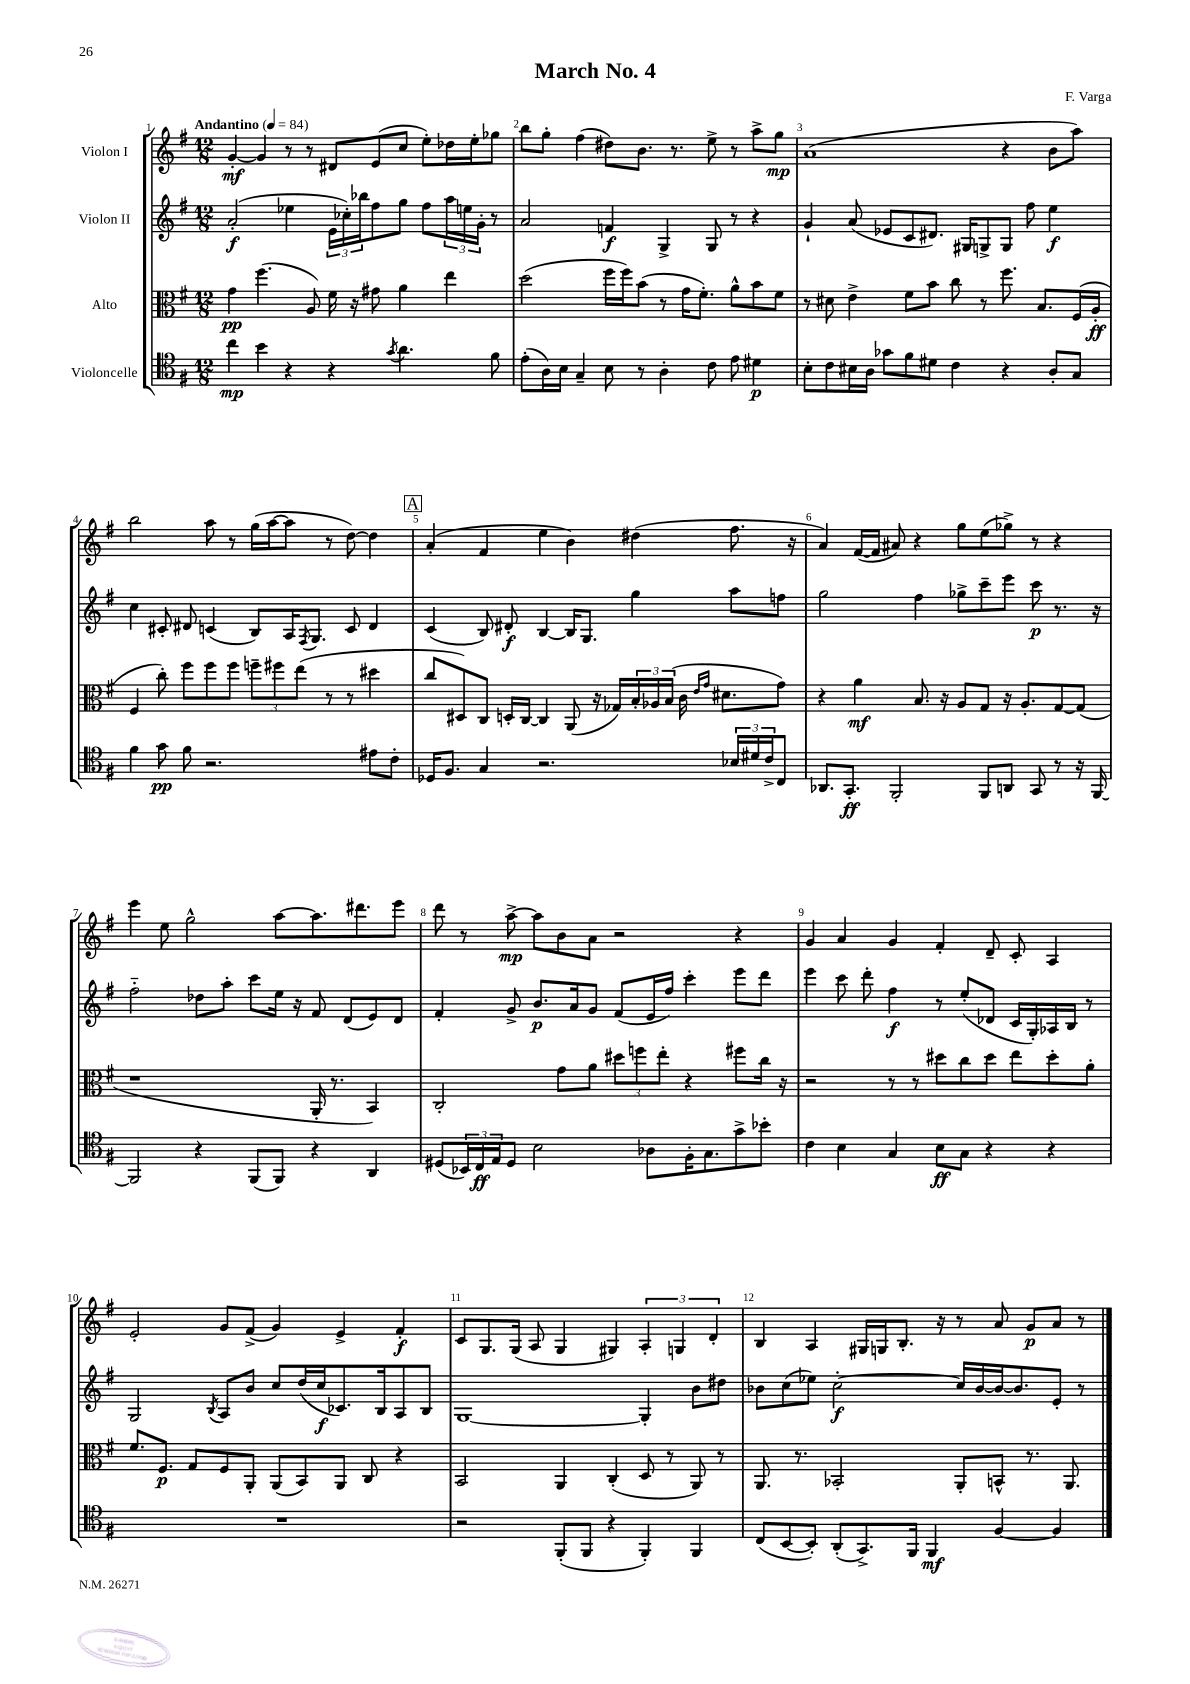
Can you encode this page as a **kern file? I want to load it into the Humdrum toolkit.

**kern	**dynam	**kern	**dynam	**kern	**dynam	**kern	**dynam
*part4	*part4	*part3	*part3	*part2	*part2	*part1	*part1
*staff4	*staff4	*staff3	*staff3	*staff2	*staff2	*staff1	*staff1
*I"Violoncelle	*	*I"Alto	*	*I"Violon II	*	*I"Violon I	*
*clefC4	*	*clefC3	*	*clefG2	*	*clefG2	*
*k[f#]	*	*k[f#]	*	*k[f#]	*	*k[f#]	*
*M12/8	*	*M12/8	*	*M12/8	*	*M12/8	*
*MM84	*	*MM84	*	*MM84	*	*MM84	*
=1	=1	=1	=1	=1	=1	=1	=1
!	!	!	!	!	!	!LO:TX:a:B:t=Andantino	!
4cc\	mp	4g\	pp	(2a'/	f	[4g'/	mf
4b\	.	(4.ff#\	.	.	.	4g/]	.
4r	.	.	.	4ee-X\	.	8r	.
.	.	8A/)	.	.	.	8r	.
4r	.	16f#\	.	24e\LL	.	8d#X/L	.
.	.	.	.	24cc-X'\)	.	.	.
.	.	16r	.	.	.	.	.
.	.	.	.	24bb-X\J	.	.	.
.	.	8g#X\	.	8ff#\	.	(8e/	.
8qg/	.	.	.	.	.	.	.
4.a\	.	4a\	.	8gg\J	.	8cc/J	.
.	.	.	.	8ff#\L	.	8ee'\L)	.
.	.	4ee\	.	24aa\L	.	16dd-X\L	.
.	.	.	.	24een\	.	.	.
.	.	.	.	.	.	16ee'\J	.
.	.	.	.	24g'\JJ	.	.	.
8f#\	.	.	.	8r	.	8gg-X\J	.
=2	=2	=2	=2	=2	=2	=2	=2
(8e'\L	.	(2dd\	.	2a/	.	8bb\L	.
16A\L)	.	.	.	.	.	8gg'\J	.
16B\JJ	.	.	.	.	.	.	.
4G~/	.	.	.	.	.	(4ff#\	.
8B\	.	16ff#\LL	.	4fn/	f	8dd#X\L)	.
.	.	16ff#\J)	.	.	.	.	.
8r	.	(8b\J	.	.	.	8.b\J	.
4A'\	.	8r	.	4G^/	.	.	.
.	.	.	.	.	.	8.r	.
.	.	16g\KL	.	.	.	.	.
.	.	8.f#'\J)	.	.	.	.	.
8c\	.	.	.	8G/	.	8ee^\	.
8e\	.	8a^^\L	.	8r	.	8r	.
4d#X\	p	8b\	.	4r	.	8aa^\L	.
.	.	8f#\J	.	.	.	8gg\J	mp
=3	=3	=3	=3	=3	=3	=3	=3
8B'\L	.	8r	.	4g`/	.	(1a	.
8c\	.	8d#X\	.	.	.	.	.
16B#X\L	.	4e^\	.	(8a/	.	.	.
16A\JJ	.	.	.	.	.	.	.
8g-X\L	.	.	.	8e-X/L	.	.	.
8f#\	.	8f#\L	.	8c/	.	.	.
8d#X\J	.	8b\J	.	8.d#X/J)	.	.	.
4c\	.	8cc\	.	.	.	.	.
.	.	.	.	16G#X/KL	.	.	.
.	.	8r	.	8Gn^/	.	.	.
4r	.	8.ff#\	.	8G/J	.	4r	.
.	.	.	.	8ff#\	.	.	.
.	.	8.B/L	.	.	.	.	.
8A'/L	.	.	.	4ee\	f	8b\L	.
8G/J	.	(16F#/L	.	.	.	8aa\J)	.
.	.	16A'/JJ	ff	.	.	.	.
!!LO:LB:g=z
=4	=4	=4	=4	=4	=4	=4	=4
4f#\	.	4F#/	.	4cc\	.	2bb\	.
8g\	pp	8cc'\)	.	8c#X'/	.	.	.
8f#\	.	8ff#\L	.	8d#X/	.	.	.
2.r	.	8ff#\	.	(4cn/	.	8aa\	.
.	.	8ff#\J	.	.	.	8r	.
.	.	12ffn~\L	.	8B/L)	.	(16gg\LL	.
.	.	.	.	.	.	[16aa\J	.
.	.	12ff#X\	.	.	.	.	.
.	.	.	.	16A/K	.	8aa\J]	.
.	.	(12ee\J	.	.	.	.	.
.	.	.	.	8qF#/	.	.	.
.	.	.	.	8.G/J	.	.	.
.	.	8r	.	.	.	8r	.
.	.	8r	.	8c/	.	[8dd\)	.
8e#X\L	.	4dd#X\	.	4d#/	.	4dd\]	.
8c'\J	.	.	.	.	.	.	.
!!LO:REH:place=s1:t=A
=5	=5	=5	=5	=5	=5	=5	=5
16D-X/KL	.	8cc/L	.	(4c/	.	(4a'/	.
8.F#/J	.	.	.	.	.	.	.
.	.	8D#X/)	.	.	.	.	.
4G/	.	8C/J	.	8B/)	.	4f#/	.
.	.	16Dn'/LL	.	8d#X'/	f	.	.
.	.	[16C/JJ	.	.	.	.	.
2.r	.	4C/]	.	[4B/	.	4ee\	.
.	.	(8AA/	.	16B/KL]	.	4b\)	.
.	.	.	.	8.G/J	.	.	.
.	.	16r	.	.	.	.	.
.	.	16G-X/LL)	.	.	.	.	.
.	.	24B'/	.	4gg\	.	(4dd#X\	.
.	.	24A-X/	.	.	.	.	.
.	.	(24B/JJ	.	.	.	.	.
.	.	16c\	.	.	.	.	.
.	.	16qqe/LL	.	.	.	.	.
.	.	16qqg/JJ	.	.	.	.	.
.	.	8.d#X\L	.	.	.	.	.
24B-X/LL	.	.	.	8aa\L	.	8.ff#\	.
24d#X/	.	.	.	.	.	.	.
24c^/J	.	.	.	.	.	.	.
8C/J	.	8g\J)	.	8ffn\J	.	.	.
.	.	.	.	.	.	16r	.
=6	=6	=6	=6	=6	=6	=6	=6
8.AA-X/L	.	4r	.	2gg\	.	4a/)	.
8.GG'/J	ff	.	.	.	.	.	.
.	.	4a\	mf	.	.	([16f#/LL	.
.	.	.	.	.	.	16f#/JJ]	.
2FF#'/	.	.	.	.	.	8a#X/)	.
.	.	8.B/	.	4ff#\	.	4r	.
.	.	16r	.	.	.	.	.
.	.	8A/L	.	8gg-X^\L	.	8gg\L	.
8FF#/L	.	8G/J	.	8ccc~\	.	(8ee\	.
8AAn/J	.	16r	.	8eee\J	.	8gg-X^\J)	.
.	.	8.A'/L	.	.	.	.	.
8GG/	.	.	.	8ccc\	p	8r	.
8r	.	[8G/	.	8.r	.	4r	.
16r	.	(8G/J]	.	.	.	.	.
[16FF#/	.	.	.	16r	.	.	.
!!LO:LB:g=z
=7	=7	=7	=7	=7	=7	=7	=7
2FF#/]	.	1r	.	2ff#\	.	4eee\	.
.	.	.	.	.	.	8ee\	.
.	.	.	.	.	.	2gg^^\	.
4r	.	.	.	8dd-X\L	.	.	.
.	.	.	.	8aa'\J	.	.	.
(8FF#/L	.	.	.	8ccc\L	.	.	.
8FF#/J)	.	.	.	16ee\Jk	.	[8aa\L	.
.	.	.	.	16r	.	.	.
4r	.	16AA'/	.	8f#/	.	8.aa\]	.
.	.	8.r	.	.	.	.	.
.	.	.	.	(8d/L	.	.	.
.	.	.	.	.	.	8.ddd#X\	.
4AA/	.	4BB/)	.	8e/)	.	.	.
.	.	.	.	8d/J	.	8eee\J	.
=8	=8	=8	=8	=8	=8	=8	=8
(8D#X/L	.	2C'/	.	4f#'/	.	8ddd\	.
24BB-X/L)	.	.	.	.	.	8r	.
24C/	ff	.	.	.	.	.	.
24E/J	.	.	.	.	.	.	.
8D#/J	.	.	.	8g^/	.	[8aa^\	mp
2B\	.	.	.	8.b/L	p	8aa\L]	.
.	.	8g\L	.	.	.	8b\	.
.	.	.	.	16a/k	.	.	.
.	.	8a\J	.	8g/J	.	8a\J	.
.	.	12dd#X\L	.	(8f#/L	.	2r	.
.	.	12ffn\	.	.	.	.	.
8A-X\L	.	.	.	16e/L	.	.	.
.	.	12ee'\J	.	.	.	.	.
.	.	.	.	16ff#/JJ)	.	.	.
16F#'\K	.	4r	.	4ccc'\	.	.	.
8.G\	.	.	.	.	.	.	.
8g^\	.	8ff#X\L	.	8eee\L	.	4r	.
8b-X'\J	.	16cc\Jk	.	8ddd\J	.	.	.
.	.	16r	.	.	.	.	.
=9	=9	=9	=9	=9	=9	=9	=9
4c\	.	2r	.	4eee\	.	4g/	.
4B\	.	.	.	8ccc\	.	4a/	.
.	.	.	.	8ddd'\	.	.	.
4G/	.	8r	.	4ff#\	f	4g/	.
.	.	8r	.	.	.	.	.
8B\L	ff	8dd#X\L	.	8r	.	4f#'/	.
8G\J	.	8cc\	.	(8ee'/L	.	.	.
4r	.	8dd#\J	.	8d-X/J	.	8d~/	.
.	.	8ee\L	.	16c/LL	.	8c'/	.
.	.	.	.	16G'/)	.	.	.
4r	.	8dd#'\	.	16A-X/	.	4A/	.
.	.	.	.	16B/JJ	.	.	.
.	.	8a'\J	.	8r	.	.	.
!!LO:LB:g=z
=10	=10	=10	=10	=10	=10	=10	=10
1.r	.	8.f#/L	.	2G/	.	2e'/	.
.	.	8.F#/J	p	.	.	.	.
.	.	8G/L	.	.	.	.	.
.	.	.	.	8qB/	.	.	.
.	.	8F#/	.	8A/L	.	8g/L	.
.	.	8AA'/J	.	8b/J	.	(8f#^/J	.
.	.	(8AA/L	.	8cc/L	.	4g/)	.
.	.	8BB/)	.	(16dd/L	.	.	.
.	.	.	.	16cc/J	f	.	.
.	.	8AA/J	.	8.c-X/)	.	4e^/	.
.	.	8C/	.	.	.	.	.
.	.	.	.	16B/k	.	.	.
.	.	4r	.	8A/	.	4f#'/	f
.	.	.	.	8B/J	.	.	.
=11	=11	=11	=11	=11	=11	=11	=11
2r	.	2BB/	.	[1G	.	8c/L	.
.	.	.	.	.	.	8.G/	.
.	.	.	.	.	.	(16G/Jk	.
.	.	.	.	.	.	8A/	.
(8FF#'/L	.	4AA/	.	.	.	4G/	.
8FF#/J	.	.	.	.	.	.	.
4r	.	(4C'/	.	.	.	4G#X/)	.
4FF#'/)	.	8D/	.	4G'/]	.	6A'/	.
.	.	8r	.	.	.	.	.
.	.	.	.	.	.	6Gn/	.
4FF#/	.	8AA/)	.	8b\L	.	.	.
.	.	.	.	.	.	6d'/	.
.	.	8r	.	8dd#X\J	.	.	.
=12	=12	=12	=12	=12	=12	=12	=12
(8C/L	.	8.AA/	.	8b-X\L	.	4B/	.
[8BB/	.	.	.	(8cc\	.	.	.
.	.	8.r	.	.	.	.	.
8BB'/J])	.	.	.	8ee-X\J)	.	4A/	.
(8AA'/L	.	2BB-X'/	.	[2cc'\	f	.	.
8.GG^/)	.	.	.	.	.	16G#X/LL	.
.	.	.	.	.	.	16Gn/J	.
.	.	.	.	.	.	8.B'/J	.
16FF#/Jk	.	.	.	.	.	.	.
4FF#/	mf	.	.	.	.	.	.
.	.	.	.	.	.	16r	.
.	.	8AA'/L	.	16cc/LL]	.	8r	.
.	.	.	.	[16b-/	.	.	.
[4F#/	.	8BBn^^/J	.	16b-/J_	.	8a/	.
.	.	.	.	8.b-/]	.	.	.
.	.	8.r	.	.	.	8g/L	p
4F#/]	.	.	.	8e'/J	.	8a/J	.
.	.	8.AA/	.	.	.	.	.
.	.	.	.	8r	.	8r	.
==	==	==	==	==	==	==	==
*-	*-	*-	*-	*-	*-	*-	*-
